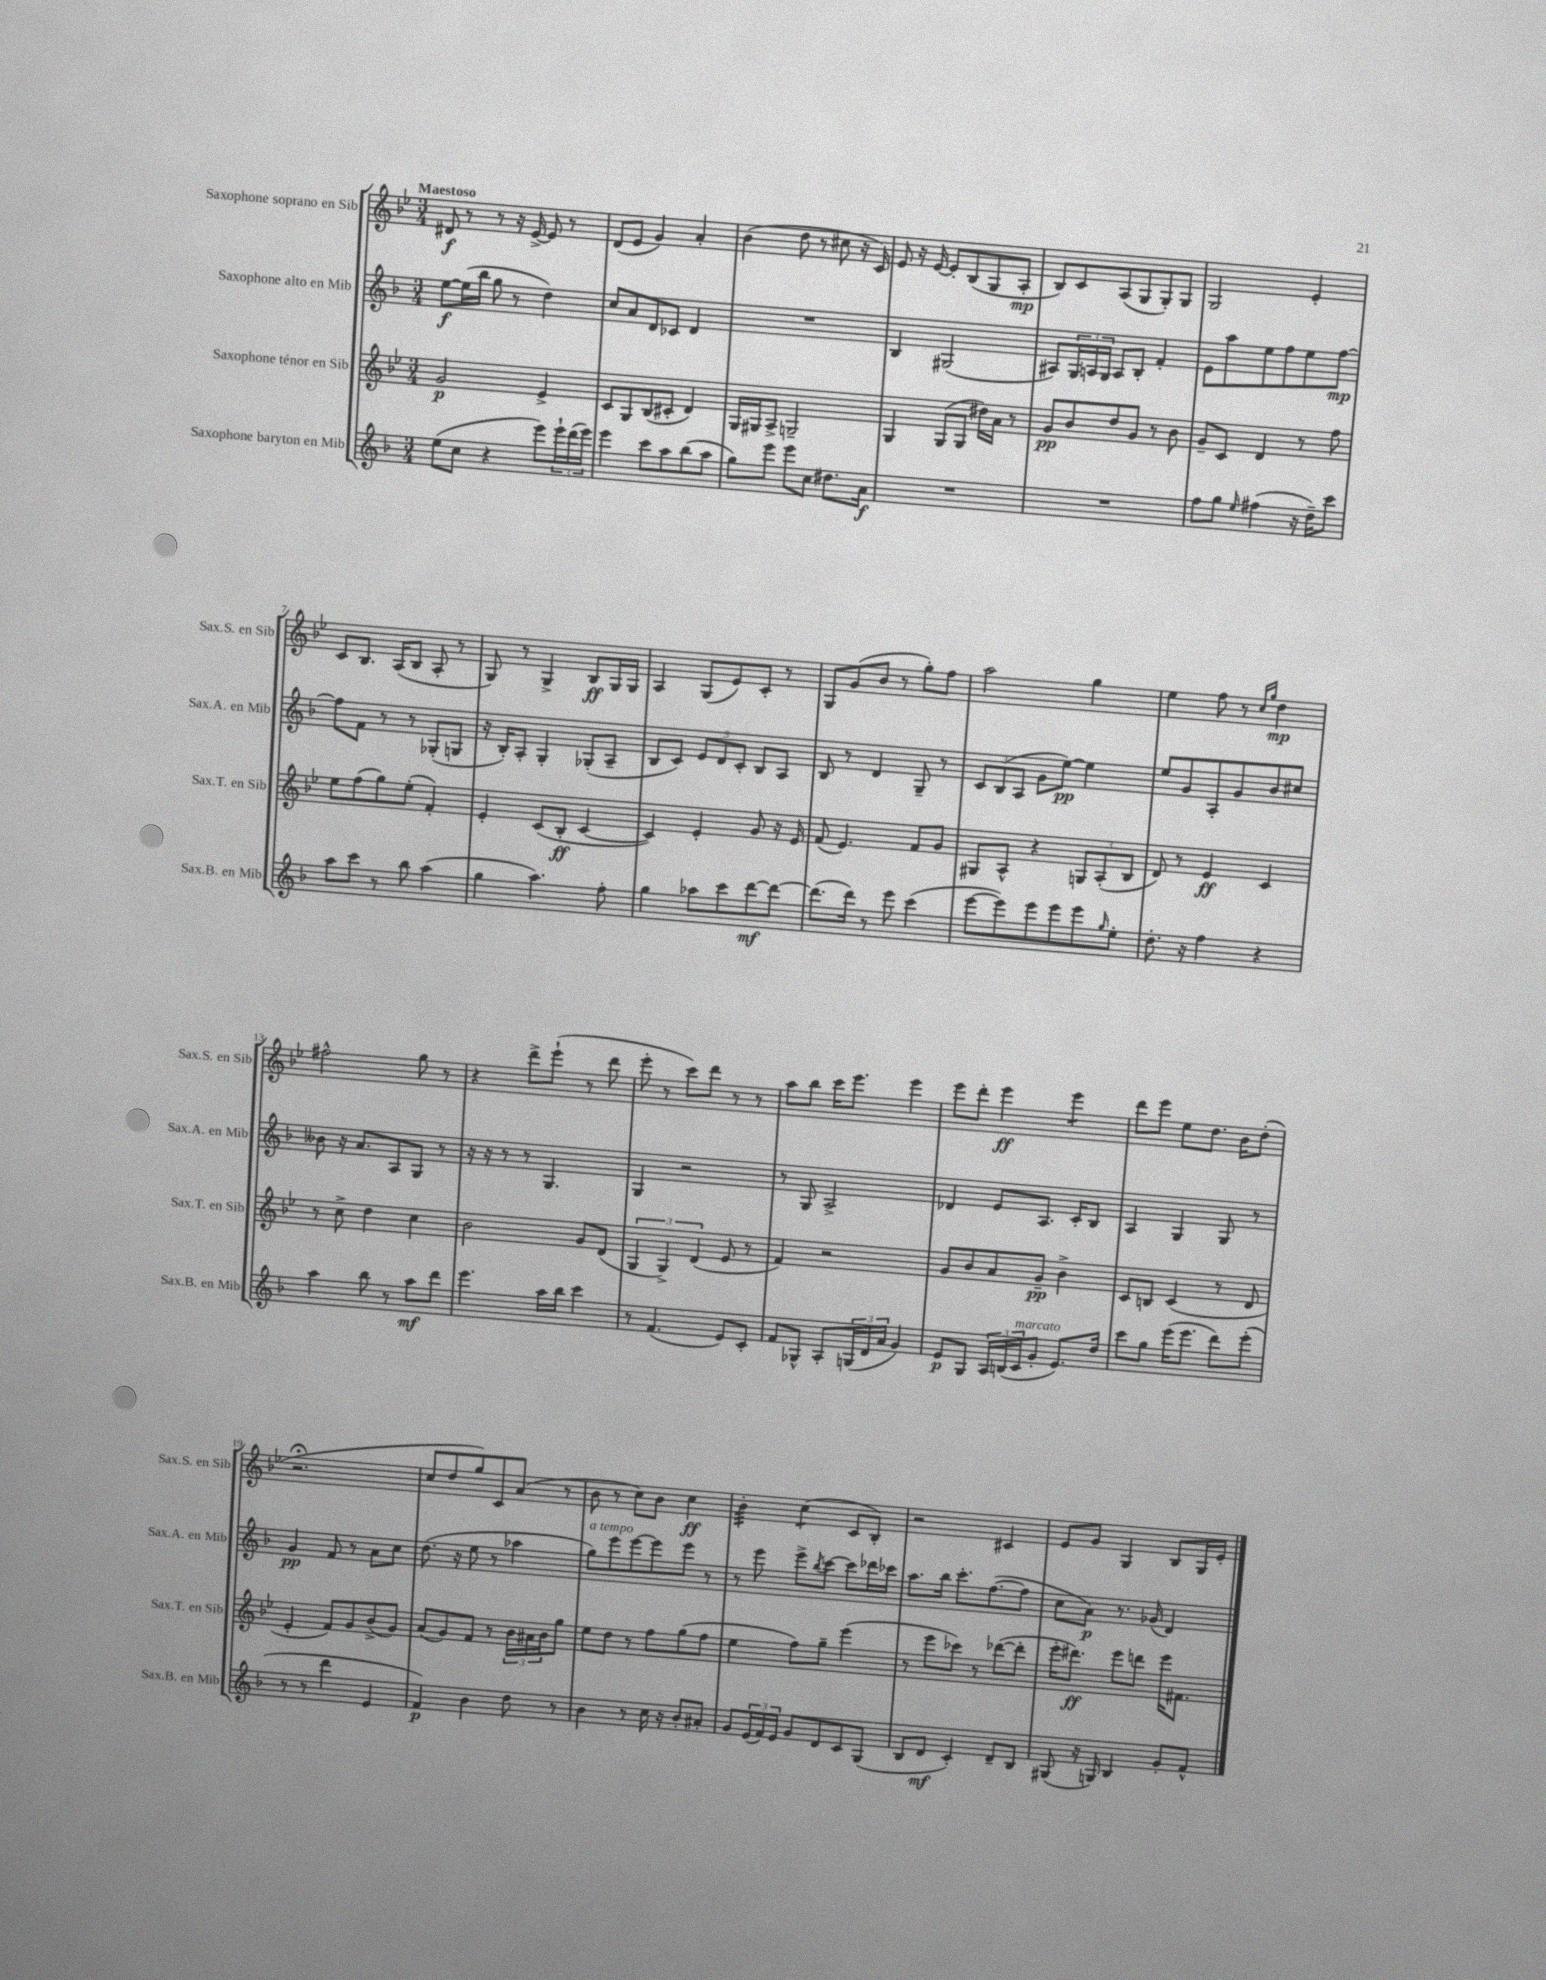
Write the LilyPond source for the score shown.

<<
\new StaffGroup <<
\new Staff = "s0" \with { instrumentName = "Saxophone soprano en Sib" shortInstrumentName = "Sax.S. en Sib" } {
    \clef treble \key bes \major \numericTimeSignature \time 3/4 \tempo "Maestoso"
    dis'8\f r8 r8 r16 ees'16~-> ees'8 r8 |
    d'8( ees'8 g'4) a'4-. |
    bes'4( d''8 r8 cis''8 r16 c'16) |
    ees'8 r16 ees'16~ ees'8-. bes8( g8 a8-.\mp |
    bes8) c'8 a8( g8 g8-.) g8 |
    g2 ees'4-. |
    c'8 bes8. a16( bes8 a8-. r8 |
    g8) r8 g4-> bes8\ff g16 g16 |
    a4 g8( ees'8) c'8-. r8 |
    g8 g'8( bes'8 r8 g''8-.) f''8 |
    a''2 g''4 |
    ees''4 f''8 r8 \grace { c''16 g''16 } d''4\mp |
    fis''2-^ g''8 r8 |
    r4 d'''8-> ees'''8-!( r8 d'''8 |
    ees'''8-. r8 c'''8) d'''8 r8 r8 |
    a''8 bes''8 c'''16 ees'''8. ees'''4 |
    ees'''8 d'''8-. ees'''4\ff ees'''4:8 |
    d'''8 ees'''8 ees''8 d''8. bes'16 d''8-.( |
    r2.\fermata |
    c''8 d''8 g''8) c'8 a'8( r8 |
    bes'8 r8 c''8) bes'8 c''4\ff |
    bes'4:32-. c''4:8( c'8 bes8-.) |
    r2 cis'4 |
    ees'8 g'8 g4 bes8 g16 ees'16-. \bar "|." |
}
\new Staff = "s1" \with { instrumentName = "Saxophone alto en Mib" shortInstrumentName = "Sax.A. en Mib" } {
    \clef treble \key f \major \numericTimeSignature \time 3/4
    e''8~\f e''16( bes''16 g''8 r8 d''4) |
    c''8 a'8 d'8 ces'8 d'4 |
    R2. |
    bes4 gis2( |
    ais8) \tuplet 3/2 { g16 a16 g16 } a8 bes8-. f'4-. |
    e'8 a''8 e''8 f''8 e''8 f''8~\mp |
    f''8 f'8 r8 r8 ges8-.( g8 |
    r16 bes16-.) a8-. g4-. ges8-.( a8-- |
    bes8 c'8) \tuplet 3/2 { e'8 d'8 c'8-. } bes8 a8 |
    bes8 r8 d'4 g8-- r8 |
    \tuplet 3/2 { c'8 bes8( a8 } g'8 e''8~\pp) e''4 |
    e''8 g'8 a8-. g'8 bes'8 cis''8 |
    beses'8 r16 a'8. a8 g8 r8 |
    r16 r16 r8 r8 g4. |
    g4 r2 |
    r8 g8 a2-> |
    des'4 e'8 a8. c'16-. bes8 |
    a4 g4 g8 r8 |
    g'4\pp f'8 r8 a'8 c''8 |
    d''8.( r16 e''8 r8 aes''4 |
    g''8^\markup { \italic "a tempo" }) e'''8 e'''8~ e'''8 e'''8 r8 |
    r8 e'''8 e'''8-> \acciaccatura { bes''8 } c'''8~ c'''8 des'''16 ces'''16 |
    a''8. bes''16 c'''8.-. f''8.~( f''8 |
    c''8 a'8\p) r8. ges'16( d'4) \bar "|." |
}
\new Staff = "s2" \with { instrumentName = "Saxophone ténor en Sib" shortInstrumentName = "Sax.T. en Sib" } {
    \clef treble \key bes \major \numericTimeSignature \time 3/4
    g'2\p ees'4-> |
    c'8 g8 bes8( cis'8-. d'4) |
    g16 gis16 a8-> g2-- |
    g4 g8( g8 dis''16) a'16 r8 |
    g'8\pp bes'8 d''8 g'8 r8 bes'8 |
    g'8-- c'8 d'4 r8 f''8 |
    ees''8 f''8( g''8) ees''8-.( f'4-.) |
    ees'4-. c'8( bes8-.\ff c'4~ |
    c'4) ees'4-. g'8 r16 ees'16 |
    f'8( ees'4.) f'8 g'8 |
    gis8 a8-^ r4 \tuplet 3/2 { g8 a8-.( bes8 } |
    d'8) r8 ees'4\ff c'4 |
    r8 c''8-> d''4 c''4 |
    bes'2 g'8 d'8( |
    \tuplet 3/2 { g4 g4->) d'4( } ees'8 r8 |
    f'4) r2 |
    g'8 bes'8 a'8 g'8--\pp bes'4-> |
    c'8 b8 c'4( r8 d'8 |
    ees'4-. f'8) g'8 bes'8->( g'8) |
    a'8( g'8) f'8 r8 \tuplet 3/2 { bes'16 ais'16 bes'16 } g''8 |
    ees''8 d''8 r8 f''8 g''8( f''8 |
    ees''4 f''8) g''8-- ees'''4( |
    r8 ees'''8 ces'''8) r8 des'''8~( des'''8-. |
    ees'''16-. dis'''8.\ff) ees'''8 d'''8 ees'''16 fis'8. \bar "|." |
}
\new Staff = "s3" \with { instrumentName = "Saxophone baryton en Mib" shortInstrumentName = "Sax.B. en Mib" } {
    \clef treble \key f \major \numericTimeSignature \time 3/4
    e''8( c''8 r4 e'''8) \tuplet 3/2 { e'''16-! d'''16( e'''16) } |
    e'''4 c'''8 a''8 bes''8( a''8 |
    g''8) e'''8 e'''8 c''8 dis''8. a'16\f |
    R2. |
    R2. |
    f''8 g''8 \grace { e''16 } fis''4( r16 d''16--) c'''8 |
    a''8 c'''8 r8 bes''8 a''4( |
    g''4 a''4.) f''8-. |
    g''4 aes''8 c'''8 d'''8~\mf d'''8~ |
    d'''8.( d'''16) r8 e'''8 c'''4( |
    e'''8~ e'''8) e'''8 e'''8 e'''8 \grace { g''16 } e''8-. |
    d''8.-. r16 f''4 r4 |
    a''4 bes''8 r8 a''8\mf d'''8 |
    e'''4. a''16 bes''16 c'''4 |
    r8 f'4.( e'8) c'8-. |
    f'8 ges8-^ a8-. \tuplet 3/2 { g16( d'16 a'16 } g'4) |
    e'8\p g8 \tuplet 3/2 { a16 b16( c'16^\markup { \italic "marcato" } } g'8-. e'8.) d''16 |
    c'''8 g''8 e'''16( e'''8. d'''8) e'''8-.( |
    r8 r8 d'''4 e'4 |
    f'4\p) bes'4 d''8 r8 |
    bes'4 r8 c''16 r16 bes'8-. ais'8-. |
    g'8 \tuplet 3/2 { e'16( f'16) e'16 } g'8 d'8 c'8 g8( |
    bes8 d'8\mf c'4-.) d'8-- bes8 |
    gis8( r16 g16) bes4 g'8-. f'8-^ \bar "|." |
}
>>
>>
